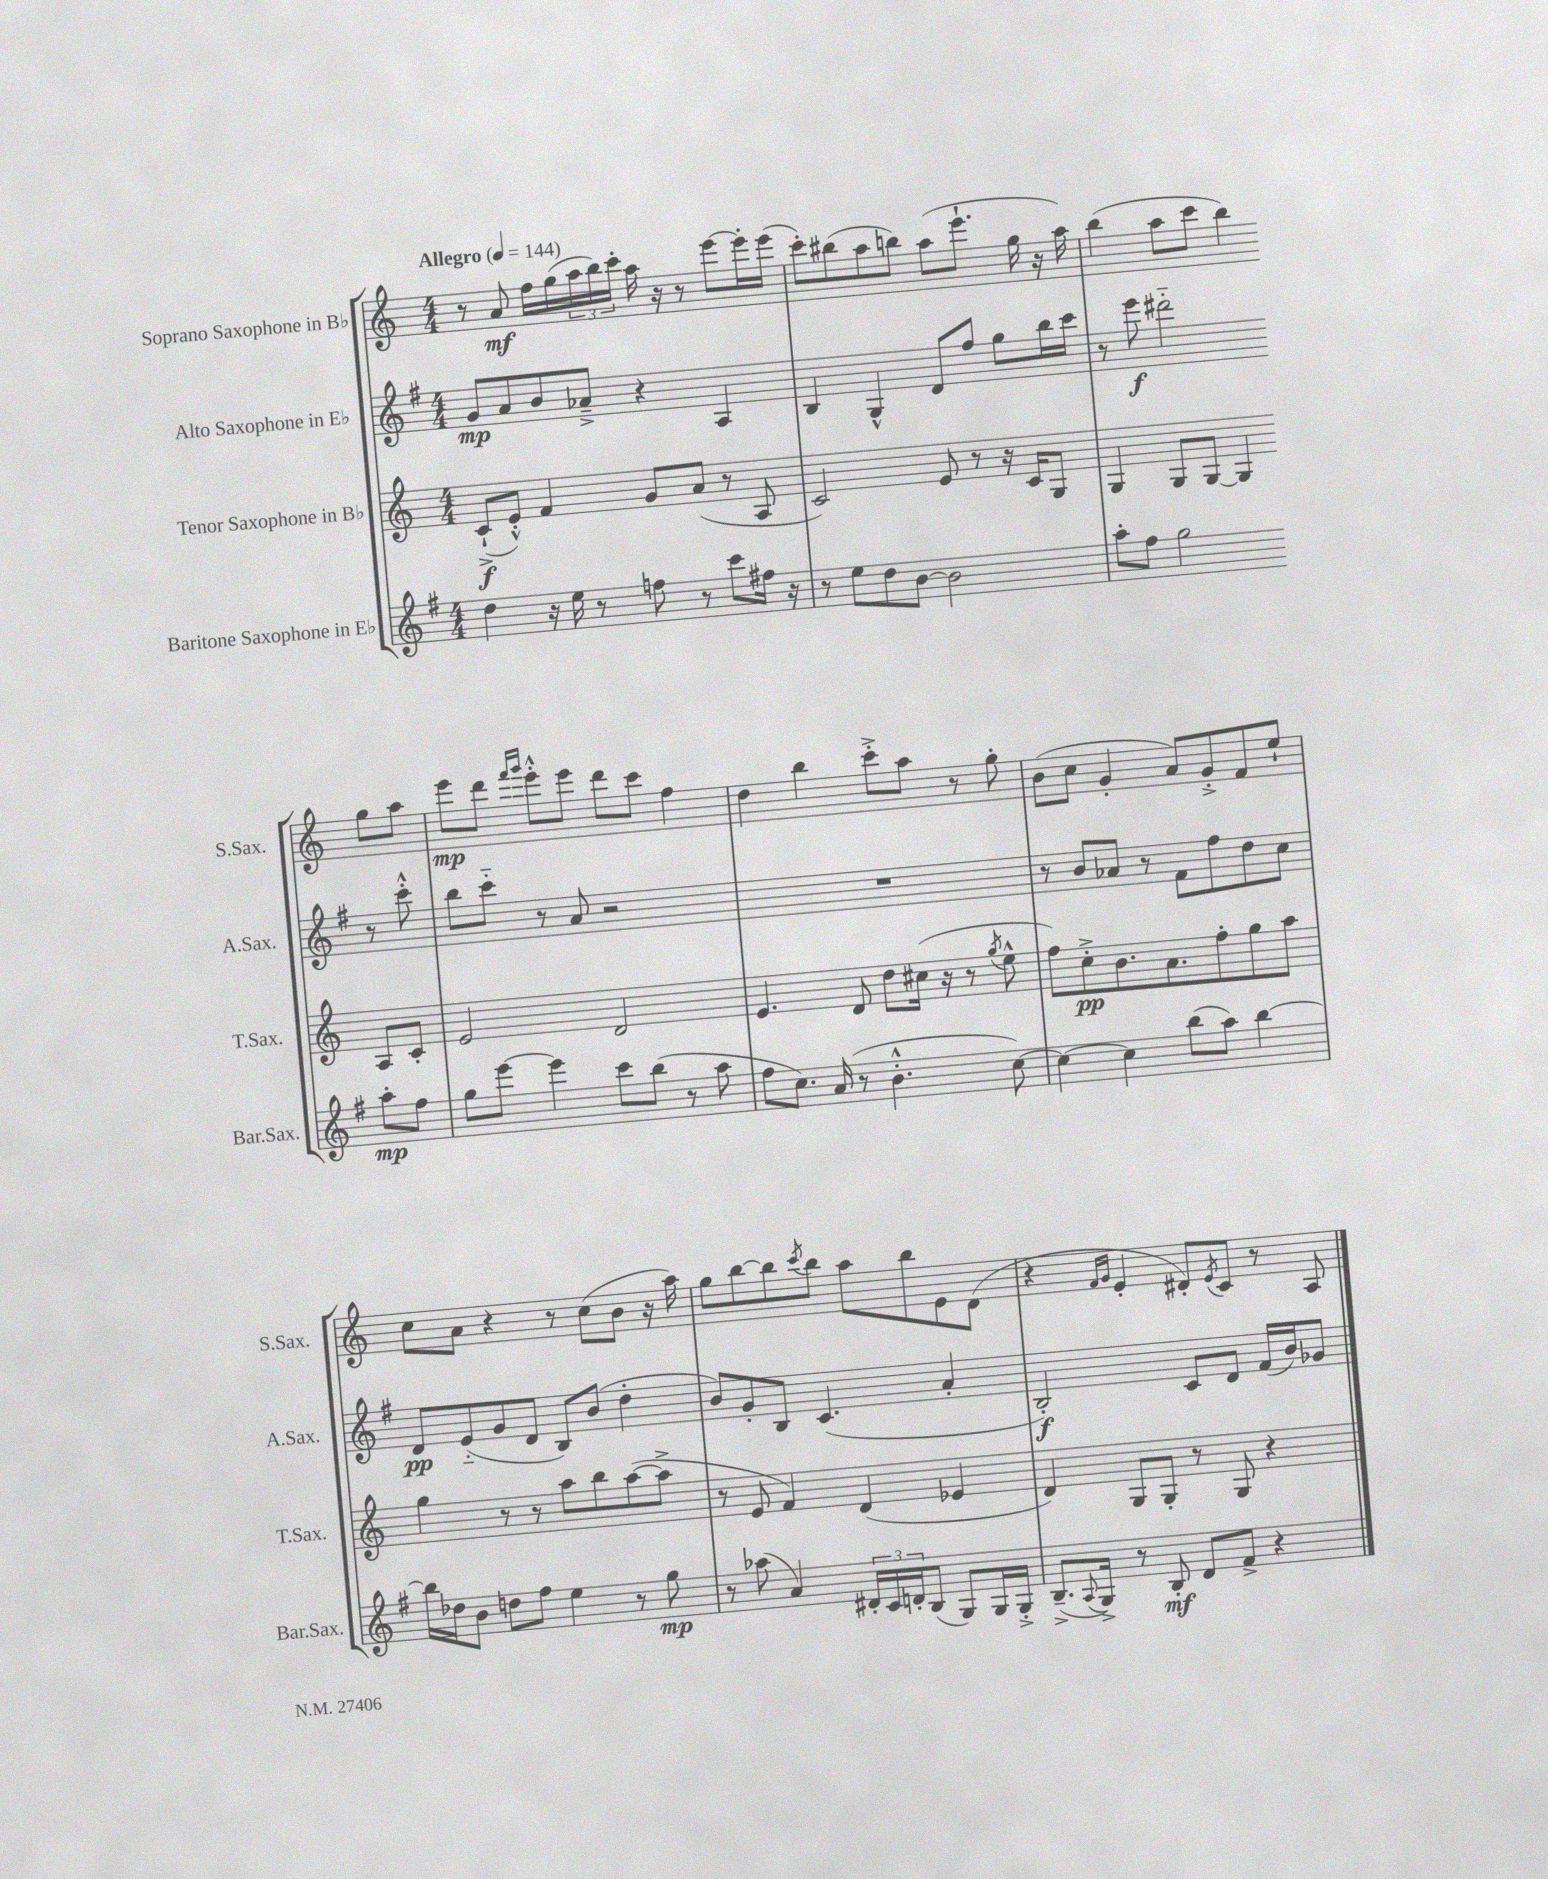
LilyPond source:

<<
\new StaffGroup <<
\new Staff = "s0" \with { instrumentName = "Soprano Saxophone in Bb" shortInstrumentName = "S.Sax." } {
    \clef treble \key c \major \numericTimeSignature \time 4/4 \tempo "Allegro" 4 = 144
    r8 a'8\mf f''16 g''16( \tuplet 3/2 { a''16 b''16) c'''16-. } a''16 r16 r8 e'''8~ e'''16-. e'''16( |
    c'''8-.) bis''8( a''8 b''8) a''8( e'''8.-! g''16 r16 a''16) |
    b''4( a''8 c'''8 b''4) g''8 a''8 |
    e'''8\mp d'''8 \grace { f'''16 g'''16 } e'''8-.-^ e'''8 d'''8 c'''8 f''4 |
    d''4 b''4 c'''8-.-> a''8 r8 g''8-. |
    b'8( c''8 g'4-. a'8) g'8-.-> f'8 e''8-! |
    c''8 a'8 r4 r8 c''8( b'8 r16 a''16) |
    g''8 b''8~ b''8 \acciaccatura { c'''8 } b''8 a''8 b''8 e'8 d'8( |
    r4 \grace { f'16 g'16 } e'4-. dis'8-.) \acciaccatura { e'8 } c'8 r8 a8 \bar "|." |
}
\new Staff = "s1" \with { instrumentName = "Alto Saxophone in Eb" shortInstrumentName = "A.Sax." } {
    \clef treble \key g \major \numericTimeSignature \time 4/4
    g'8\mp a'8 b'8 aes'8---> r4 a4 |
    b4 g4-^ d'8 fis''8 g''8 b''16 c'''16 |
    r8 e'''8\f dis'''2-_ r8 c'''8-.-^ |
    b''8 c'''8-_ r8 a'8 r2 |
    R1 |
    r8 b'8 aes'8 r8 fis'8 fis''8 d''8 c''8 |
    d'8\pp e'8-_( g'8 d'8 b8) b'8( d''4-. |
    b'8) g'8-. b8 c'4.( a'4-. |
    b2-.\f) c'8 d'8 fis'16( b'16) ges'8 \bar "|." |
}
\new Staff = "s2" \with { instrumentName = "Tenor Saxophone in Bb" shortInstrumentName = "T.Sax." } {
    \clef treble \key c \major \numericTimeSignature \time 4/4
    c'8-!->\f( e'8-.-^) f'4 g'8 a'8( r8 a8 |
    c'2) e'8 r8 r16 c'16 g8 |
    g4 g8 g8~ g4 a8 c'8-. |
    e'2 d'2 |
    e'4. d'8 d''8 cis''16( r16 r8 \acciaccatura { g''8 } e''8-^ |
    f''8) c''8-.->\pp b'8. a'8. f''8-. g''8 a''8 |
    g''4 r8 r8 a''8 b''8 a''8~( a''8-> |
    r8 e'8 f'4) d'4( ees'4 |
    d'4) g8 g8-. r8 g8 r4 \bar "|." |
}
\new Staff = "s3" \with { instrumentName = "Baritone Saxophone in Eb" shortInstrumentName = "Bar.Sax." } {
    \clef treble \key g \major \numericTimeSignature \time 4/4
    d''4 r16 e''16 r8 f''8 r8 c'''8 fis''16 r16 |
    r8 e''8 d''8 b'8~ b'2 |
    a''8-. fis''8 g''2 a''8-.\mp fis''8 |
    g''8 e'''8~ e'''4 c'''8 b''8( r8 a''8 |
    fis''8 c''8.) a'16( r8 b'4.-.-^ c''8~) |
    c''4~ c''4 b''8( a''8) b''4~ |
    b''16 des''16 b'8 d''8 fis''8 e''4 r8 g''8\mp |
    r8 aes''8( a'4) \tuplet 3/2 { dis'16-. c'16 d'16-. } b8( g8) g16 g16-.-> |
    b8.--->( \appoggiatura { a8 } g16->) r8 b8-.\mf d'8 fis'8-> r4 \bar "|." |
}
>>
>>
\layout { \context { \Score \remove "Bar_number_engraver" } }
